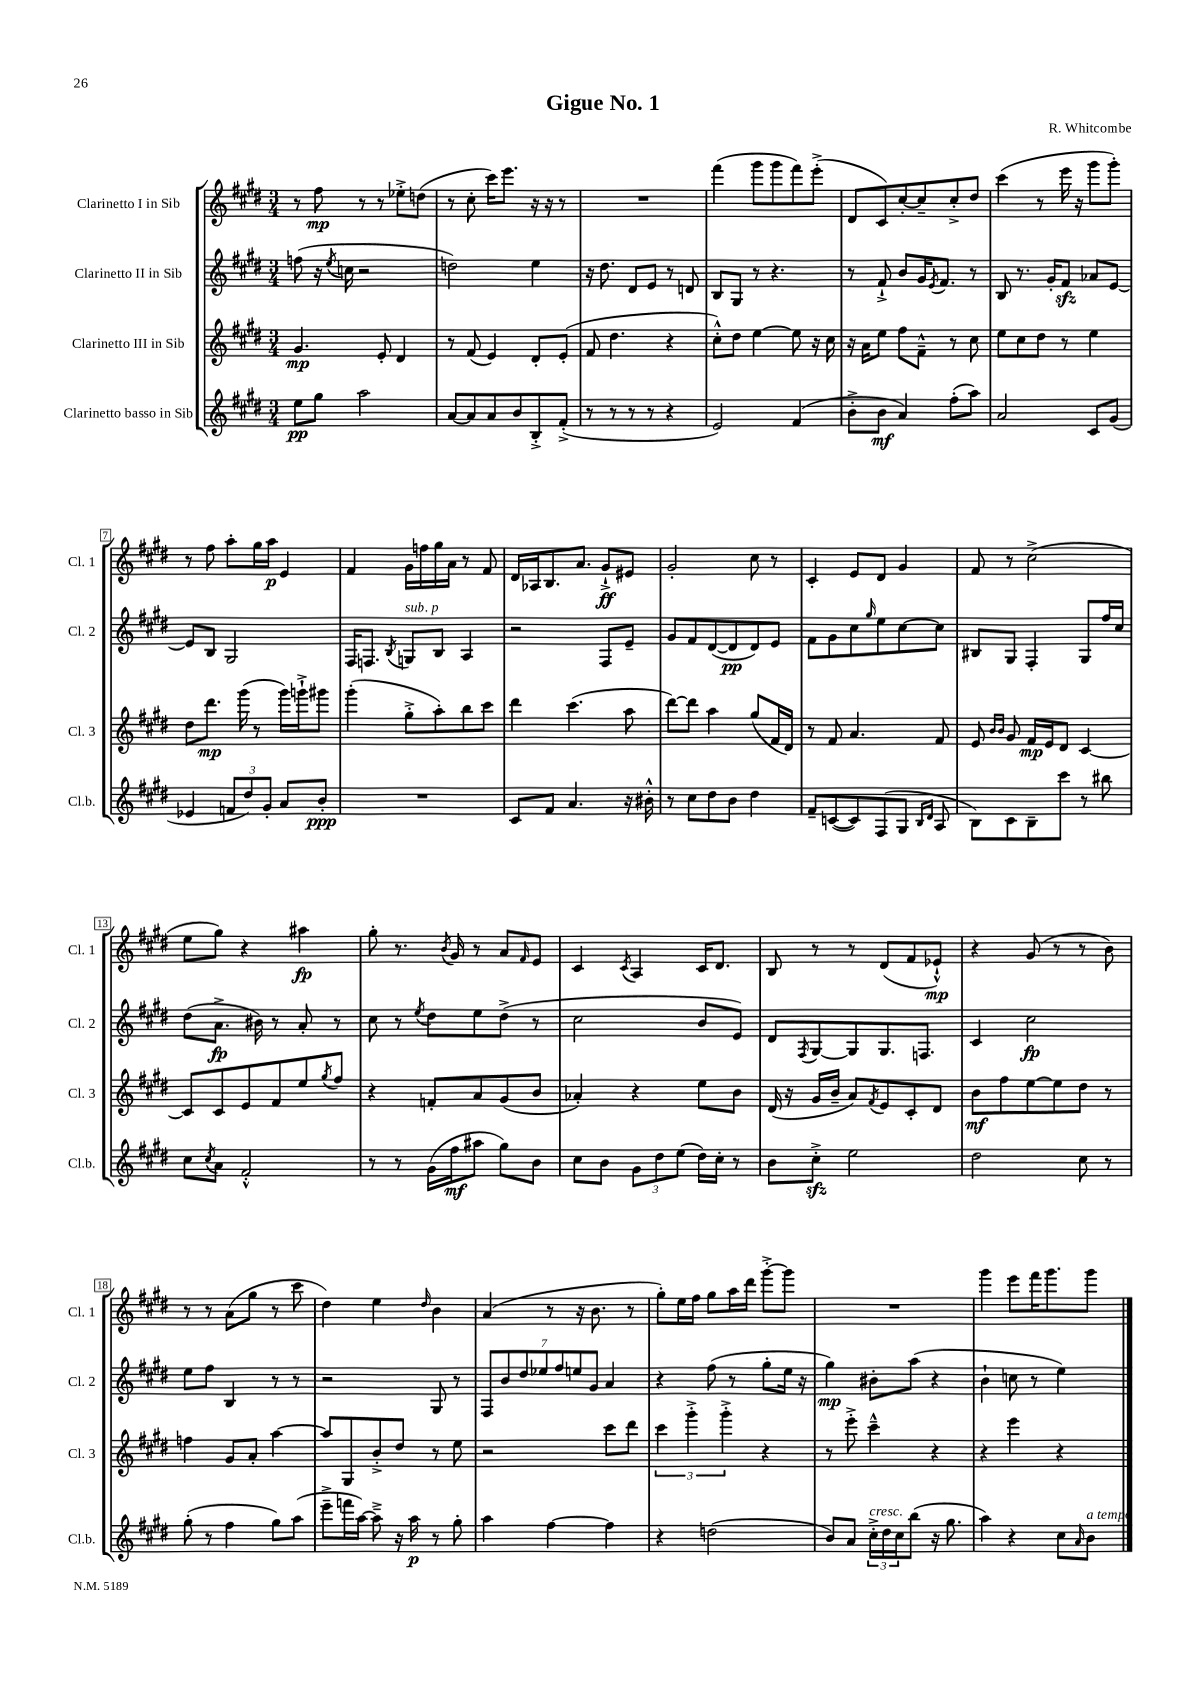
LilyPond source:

\header { title = "Gigue No. 1" composer = "R. Whitcombe" }
<<
\new StaffGroup <<
\new Staff = "s0" \with { instrumentName = "Clarinetto I in Sib" shortInstrumentName = "Cl. 1" } {
    \clef treble \key e \major \numericTimeSignature \time 3/4
    r8 fis''8\mp r8 r8 ees''8-.-> d''8( |
    r8 cis''8-. cis'''16) e'''8. r16 r16 r8 |
    R2. |
    fis'''4( gis'''8 gis'''8 fis'''8) e'''8-.->( |
    dis'8 cis'8) cis''8~-. cis''8-- cis''8-.-> dis''8 |
    cis'''4( r8 e'''16 r16 gis'''8 gis'''8-.) |
    r8 fis''8 a''8-. gis''16 a''16\p e'4 |
    fis'4 gis'16 f''16 gis''16 a'16 r8 fis'8 |
    dis'16 aes16 b8. a'8. gis'8-!->\ff eis'8 |
    gis'2-. cis''8 r8 |
    cis'4-. e'8 dis'8 gis'4 |
    fis'8 r8 cis''2->( |
    e''8 gis''8) r4 ais''4\fp |
    gis''8-. r8. \acciaccatura { b'8 } gis'16 r8 a'8 \grace { fis'16 } e'8 |
    cis'4 \acciaccatura { cis'8 } a4 cis'16 dis'8. |
    b8 r8 r8 dis'8( fis'8 ees'8-!-^\mp) |
    r4 gis'8( r8 r8 b'8) |
    r8 r8 a'8( gis''8 r8 cis'''8 |
    dis''4) e''4 \grace { dis''16 } b'4 |
    a'4( r8 r16 b'8. r8 |
    gis''8-.) e''16 fis''16 gis''8 a''16 dis'''16 gis'''8~-.-> gis'''8 |
    R2. |
    gis'''4 e'''8 fis'''16 gis'''8. gis'''8 \bar "|." |
}
\new Staff = "s1" \with { instrumentName = "Clarinetto II in Sib" shortInstrumentName = "Cl. 2" } {
    \clef treble \key e \major \numericTimeSignature \time 3/4
    f''8( r16 \acciaccatura { e''8 } c''16 r2 |
    d''2) e''4 |
    r16 dis''8. dis'8 e'8 r8 d'8 |
    b8 gis8 r8 r4. |
    r8 fis'8-!-> b'8 gis'16 \acciaccatura { e'8 } fis'8. r8 |
    b8 r8. gis'16-. fis'8\sfz aes'8 e'8~ |
    e'8 b8 gis2 |
    fis16 f8. \acciaccatura { b8 } g8^\markup { \italic "sub. p" } b8 a4 |
    r2 fis8 e'8-- |
    gis'8 fis'8 dis'8~( dis'8\pp dis'8) e'8 |
    fis'8 gis'8 cis''8 \grace { gis''16 } e''8 cis''8~ cis''8 |
    bis8 gis8 fis4-. gis8 fis''16 cis''16 |
    dis''8( a'8.->\fp bis'16) r8 a'8-. r8 |
    cis''8 r8 \acciaccatura { e''8 } dis''8 e''8 dis''8->( r8 |
    cis''2 b'8 e'8) |
    dis'8 \acciaccatura { fis8 } gis8~ gis8 gis8. f8. |
    cis'4 cis''2\fp |
    e''8 fis''8 b4 r8 r8 |
    r2 gis8 r8 |
    \tuplet 7/4 { fis8 b'8 dis''8 ees''8 fis''8 e''8 gis'8 } a'4 |
    r4 fis''8( r8 gis''8-. e''16 r16 |
    gis''4\mp) bis'8-. a''8( r4 |
    b'4-! c''8 r8 e''4) \bar "|." |
}
\new Staff = "s2" \with { instrumentName = "Clarinetto III in Sib" shortInstrumentName = "Cl. 3" } {
    \clef treble \key e \major \numericTimeSignature \time 3/4
    gis'4.\mp e'8-. dis'4 |
    r8 fis'8( e'4) dis'8-. e'8-.( |
    fis'8 dis''4. r4 |
    cis''8-.-^) dis''8 e''4~ e''8 r16 cis''16 |
    r16 a'16 e''8 fis''8 fis'8---^ r8 cis''8 |
    e''8 cis''8 dis''8 r8 e''4 |
    dis''8 dis'''8.\mp gis'''16( r8 gis'''16) g'''16-!-> gis'''8 |
    gis'''4-.( gis''8-.-> a''8-.) b''8 cis'''8 |
    dis'''4 cis'''4.( a''8 |
    dis'''8~) dis'''8 a''4 gis''8( fis'16 dis'16) |
    r8 fis'8 a'4. fis'8 |
    e'8 \grace { b'16 b'16 } gis'8 fis'16\mp e'16 dis'8 cis'4~ |
    cis'8 cis'8 e'8 fis'8 e''8 \acciaccatura { gis''8 } fis''8 |
    r4 f'8-. a'8 gis'8( b'8 |
    aes'4-.) r4 e''8 b'8 |
    dis'16( r16 gis'16 b'16-- a'8) \acciaccatura { fis'8 } e'8 cis'8-. dis'8 |
    b'8\mf fis''8 e''8~ e''8 dis''8 r8 |
    f''4 gis'8 a'8-. a''4~ |
    a''8 gis8 b'8-.-> dis''8 r8 e''8 |
    r2 cis'''8 dis'''8 |
    \tuplet 3/2 { cis'''4 gis'''4-.-> gis'''4-.-> } r4 |
    r8 e'''8-.-> cis'''4---^ r4 |
    r4 e'''4 r4 \bar "|." |
}
\new Staff = "s3" \with { instrumentName = "Clarinetto basso in Sib" shortInstrumentName = "Cl.b." } {
    \clef treble \key e \major \numericTimeSignature \time 3/4
    e''8\pp gis''8 a''2 |
    a'8~ a'8 a'8 b'8 b8-.-> fis'8-.->( |
    r8 r8 r8 r8 r4 |
    e'2) fis'4( |
    b'8-.-> b'8\mf a'4) fis''8-.( a''8) |
    a'2 cis'8 gis'8( |
    ees'4 \tuplet 3/2 { f'8 dis''8) gis'8-. } a'8 b'8-.\ppp |
    R2. |
    cis'8 fis'8 a'4. r16 bis'16-.-^ |
    r8 cis''8 dis''8 b'8 dis''4 |
    fis'8-- c'8~( c'8) fis8( gis8 \grace { b16 dis'16 } a8 |
    b8) cis'8 b8-- cis'''8 r8 bis''8 |
    cis''8 \acciaccatura { cis''8 } a'8 fis'2-.-^ |
    r8 r8 gis'16( fis''16\mf ais''8 gis''8) b'8 |
    cis''8 b'8 \tuplet 3/2 { gis'8 dis''8 e''8( } dis''16) cis''16-. r8 |
    b'8 cis''8-.->\sfz e''2 |
    dis''2 cis''8 r8 |
    gis''8-.( r8 fis''4 gis''8) a''8( |
    e'''8---> f'''16 a''16~) a''8---> r16 a''16\p r8 gis''8-. |
    a''4 fis''4~ fis''4 |
    r4 d''2( |
    b'8) a'8 \tuplet 3/2 { cis''16-.->^\markup { \italic "cresc." } dis''16 cis''16 } b''8( r16 gis''8. |
    a''4) r4 cis''8 \grace { a'16 } b'8^\markup { \italic "a tempo" } \bar "|." |
}
>>
>>
\layout { \context { \Score \override BarNumber.stencil = #(make-stencil-boxer 0.1 0.3 ly:text-interface::print) } }
